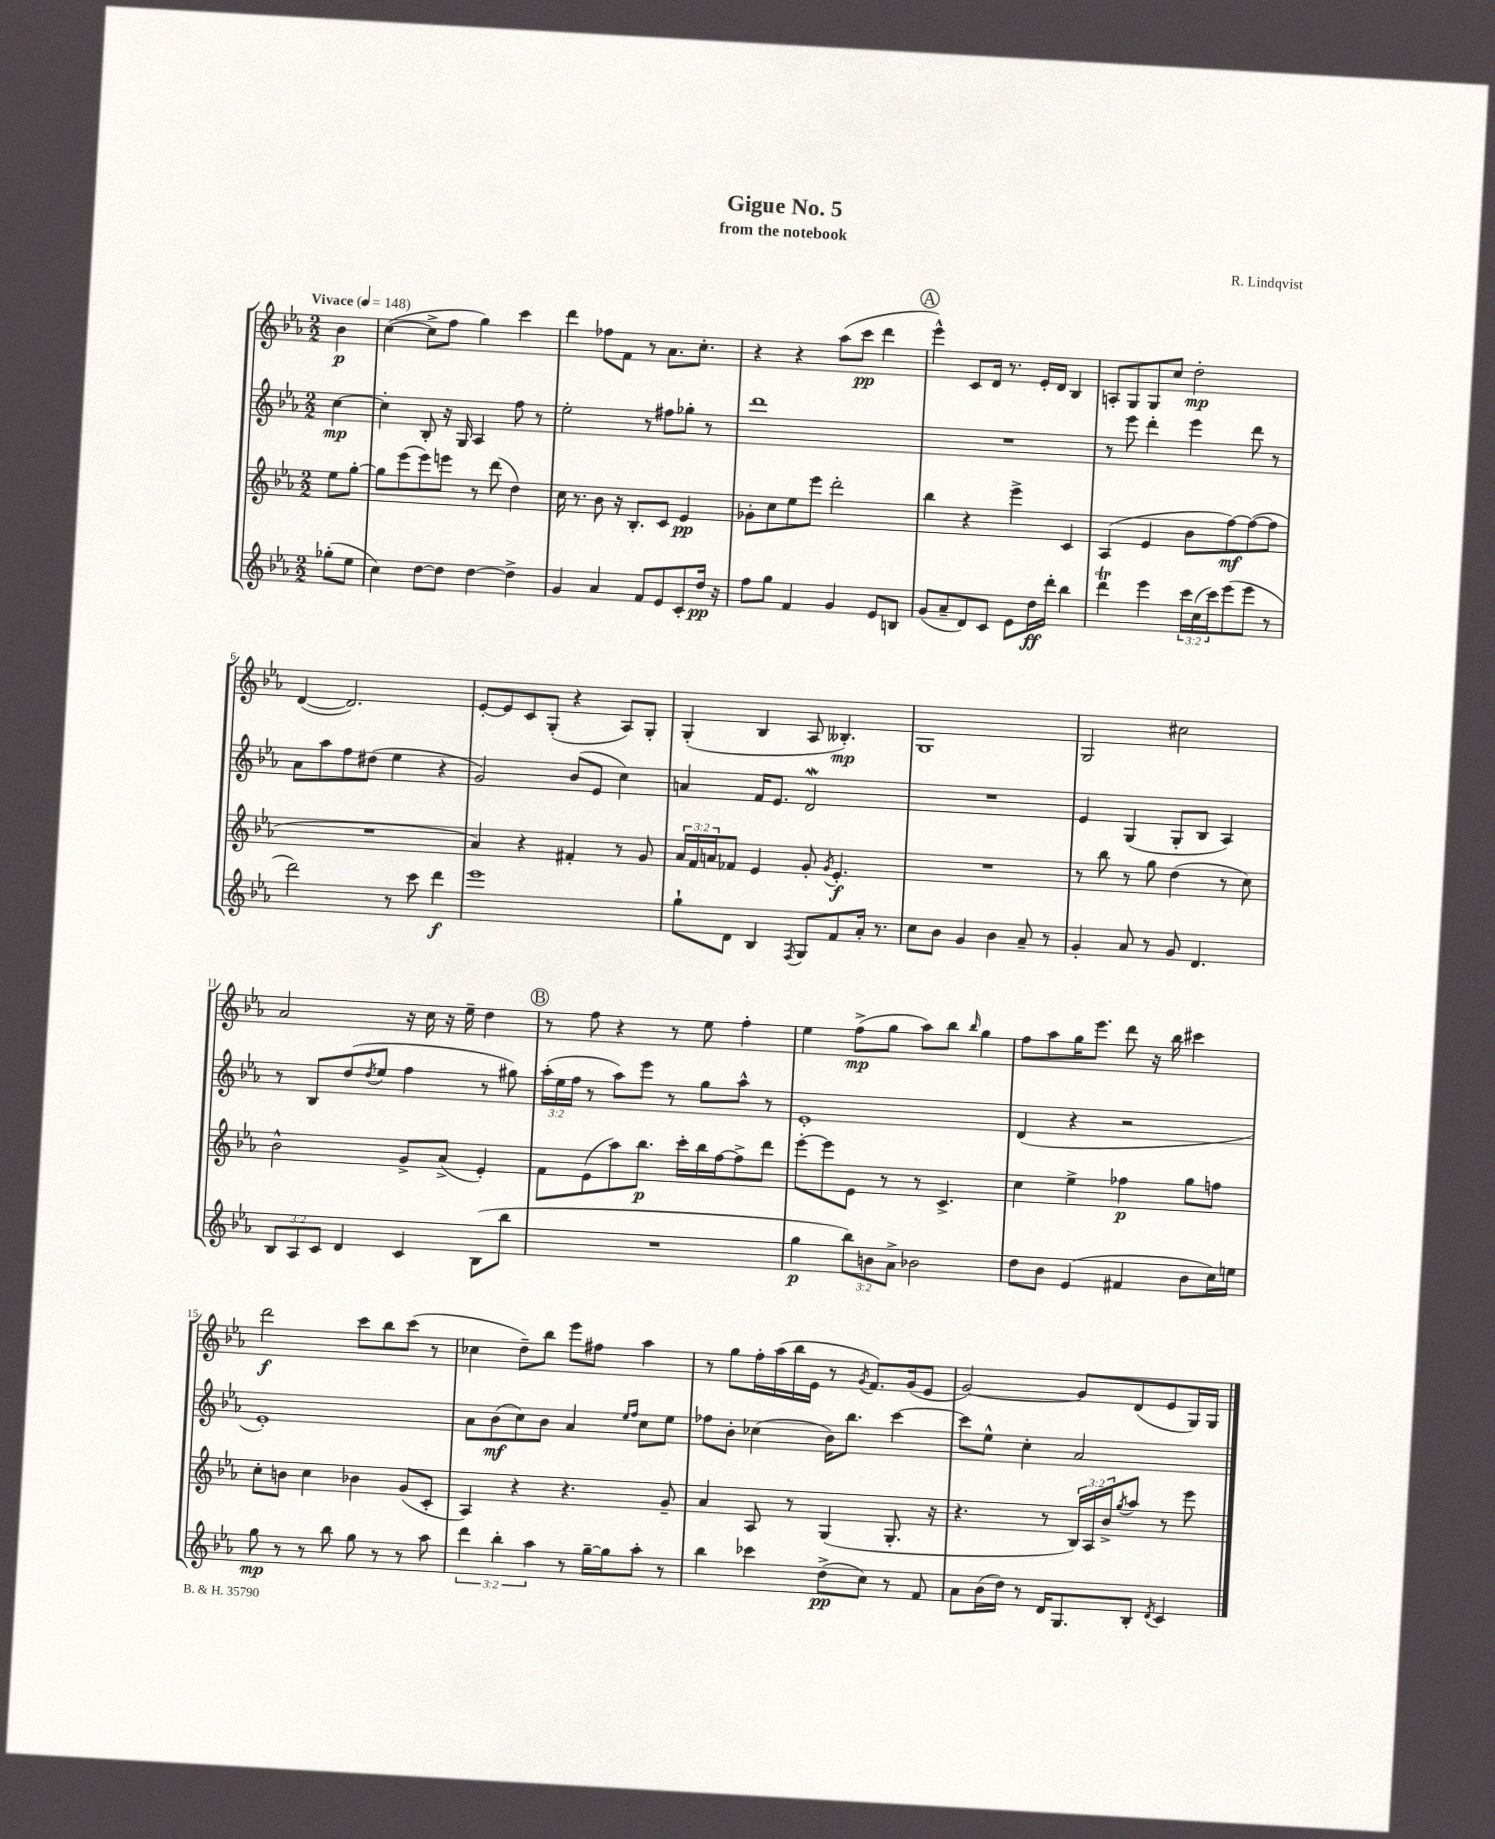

**kern	**dynam	**kern	**dynam	**kern	**dynam	**kern	**dynam
*part4	*part4	*part3	*part3	*part2	*part2	*part1	*part1
*staff4	*staff4	*staff3	*staff3	*staff2	*staff2	*staff1	*staff1
*clefG2	*	*clefG2	*	*clefG2	*	*clefG2	*
*k[b-e-a-]	*	*k[b-e-a-]	*	*k[b-e-a-]	*	*k[b-e-a-]	*
*M2/2	*	*M2/2	*	*M2/2	*	*M2/2	*
*MM148	*	*MM148	*	*MM148	*	*MM148	*
=	=	=	=	=	=	=	=
!	!	!	!	!	!	!LO:TX:a:B:t=Vivace	!
(8gg-X'\L	.	8ee-\L	.	[4cc\	mp	4b-\	p
8ee-\J	.	[8gg'\J	.	.	.	.	.
=1	=1	=1	=1	=1	=1	=1	=1
4cc\)	.	8gg\L]	.	4cc'\]	.	([4cc\	.
.	.	(8eee-\	.	.	.	.	.
[8dd\L	.	8eee-\)	.	8B-'/	.	8cc^\L]	.
8dd\J]	.	8eeen\J	.	16r	.	8ff\J	.
.	.	.	.	16G/	.	.	.
[4dd\	.	8r	.	4A-/	.	4gg\)	.
.	.	(8ddd\	.	.	.	.	.
4dd^\]	.	4dd\)	.	8ff\	.	4ccc\	.
.	.	.	.	8r	.	.	.
=2	=2	=2	=2	=2	=2	=2	=2
4g/	.	16cc\	.	2ee-'\	.	4ddd\	.
.	.	8.r	.	.	.	.	.
4a-/	.	8b-\	.	.	.	8ff-X\L	.
.	.	16r	.	.	.	8f\J	.
.	.	8.B-'/L	.	.	.	.	.
8f/L	.	.	.	8r	.	8r	.
8e-/	.	8c/J	.	8ff#X\L	.	8.a-\L	.
8c'/	.	4e-/	pp	8gg-X'\J	.	.	.
.	.	.	.	.	.	8.cc'\J	.
16dd/Jk	pp	.	.	8r	.	.	.
16r	.	.	.	.	.	.	.
=3	=3	=3	=3	=3	=3	=3	=3
8ff\L	.	8g-X'\L	.	1ddd	.	4r	.
8gg\J	.	8cc\	.	.	.	.	.
4f/	.	8ee-\	.	.	.	4r	.
.	.	8eee-\J	.	.	.	.	.
4g/	.	2ddd'\	.	.	.	(8aa-\L	.
.	.	.	.	.	.	8ccc\J	pp
8e-/L	.	.	.	.	.	4ddd\	.
8Bn/J	.	.	.	.	.	.	.
!!LO:REH:place=s1:t=A
=4	=4	=4	=4	=4	=4	=4	=4
(8g/L	.	4bb-\	.	1r	.	4eee-^^\)	.
8a-~/	.	.	.	.	.	.	.
8d/)	.	4r	.	.	.	8c/L	.
8c/J	.	.	.	.	.	16d/Jk	.
.	.	.	.	.	.	8.r	.
8e-\L	.	4eee-^\	.	.	.	.	.
16dd\L	ff	.	.	.	.	16e-'/LL	.
16ddd'\JJ	.	.	.	.	.	16d/JJ	.
4bb-\	.	4c/	.	.	.	4B-/	.
=5	=5	=5	=5	=5	=5	=5	=5
4dddt\	.	(4A-/	.	8r	.	8An'/L	.
.	.	.	.	8eee-\	.	8G/	.
4eee-\	.	4e-/	.	4ddd'\	.	8G/	.
.	.	.	.	.	.	8cc/J	.
24ccc\LL	.	8b-\L	.	4eee-\	.	2dd'\	mp
(24cc\	.	.	.	.	.	.	.
24ccc\J)	.	.	.	.	.	.	.
(8eee-\	.	[8ff\)	mf	.	.	.	.
8eee-\J	.	(8ff\_	.	8ddd\	.	.	.
8r	.	8ff\J]	.	8r	.	.	.
!!LO:LB:g=z
=6	=6	=6	=6	=6	=6	=6	=6
2ddd\)	.	1r	.	8a-\L	.	([4d/	.
.	.	.	.	8aa-\	.	.	.
.	.	.	.	8ff\	.	2.d/])	.
.	.	.	.	(8dd#X\J	.	.	.
8r	.	.	.	4ee-\	.	.	.
8ccc\	.	.	.	.	.	.	.
4ddd\	f	.	.	4r	.	.	.
=7	=7	=7	=7	=7	=7	=7	=7
1eee-	.	4a-/)	.	2g/)	.	[8e-'/L	.
.	.	.	.	.	.	8e-/]	.
.	.	4r	.	.	.	8c/	.
.	.	.	.	.	.	(8G'/J	.
.	.	4f#X'/	.	(8b-/L	.	4r	.
.	.	.	.	8e-/J	.	.	.
.	.	8r	.	4cc\)	.	8A-/L)	.
.	.	8g/	.	.	.	8G'/J	.
=8	=8	=8	=8	=8	=8	=8	=8
8gg`\L	.	24a-/LL	.	4an/	.	(4G'/	.
.	.	24f/	.	.	.	.	.
.	.	24an/J	.	.	.	.	.
8d\J	.	8f-X/J	.	.	.	.	.
4B-/	.	4e-/	.	16f/KL	.	4B-/	.
.	.	.	.	8.e-/J	.	.	.
8qF/	.	.	.	.	.	.	.
8G/L	.	8g'/	.	2dW/	.	8A-/	.
.	.	8qg/	.	.	.	.	.
8f/	.	4.e-'/	f	.	.	4.B--X'/)	mp
16a-'/Jk	.	.	.	.	.	.	.
8.r	.	.	.	.	.	.	.
=9	=9	=9	=9	=9	=9	=9	=9
8cc\L	.	1r	.	1r	.	1G	.
8b-\J	.	.	.	.	.	.	.
4g/	.	.	.	.	.	.	.
4b-\	.	.	.	.	.	.	.
8a-~/	.	.	.	.	.	.	.
8r	.	.	.	.	.	.	.
=10	=10	=10	=10	=10	=10	=10	=10
4g'/	.	8r	.	4e-/	.	2G/	.
.	.	8bb-\	.	.	.	.	.
8a-/	.	8r	.	(4G/	.	.	.
8r	.	8gg\	.	.	.	.	.
8g/	.	(4dd\	.	8G'/L	.	2cc#X\	.
4.d/	.	.	.	8B-/J	.	.	.
.	.	8r	.	4A-/)	.	.	.
.	.	8cc\)	.	.	.	.	.
!!LO:LB:g=z
=11	=11	=11	=11	=11	=11	=11	=11
12B-/L	.	2b-^^\	.	8r	.	2a-/	.
12A-/	.	.	.	.	.	.	.
.	.	.	.	8B-/L	.	.	.
12c/J	.	.	.	.	.	.	.
4d/	.	.	.	(8dd/	.	.	.
.	.	.	.	8qdd/	.	.	.
.	.	.	.	8ee-/J	.	.	.
4c/	.	8g^/L	.	4ff\	.	16r	.
.	.	.	.	.	.	16cc\	.
.	.	(8a-^/J	.	.	.	16r	.
.	.	.	.	.	.	16ee-~\	.
(8B-\L	.	4e-'/)	.	8r	.	4dd\	.
8bb-\J	.	.	.	8gg#X\)	.	.	.
!!LO:REH:place=s1:t=B
=12	=12	=12	=12	=12	=12	=12	=12
1r	.	8f\L	.	(24aa-'\LL	.	8r	.
.	.	.	.	24ee-\	.	.	.
.	.	.	.	24ff\JJ	.	.	.
.	.	(8e-\	.	8r	.	8ff\	.
.	.	8aa-\)	.	8aa-\L)	.	4r	.
.	.	8.bb-\J	p	8eee-\J	.	.	.
.	.	.	.	8r	.	8r	.
.	.	16ccc'\LL	.	.	.	.	.
.	.	16bb-\	.	8gg\L	.	8ee-\	.
.	.	[16ff\J	.	.	.	.	.
.	.	8ff^\]	.	8aa-^^\J	.	4ff'\	.
.	.	8ddd\J	.	8r	.	.	.
=13	=13	=13	=13	=13	=13	=13	=13
4gg\	p	[8eee-'\L	.	1e-'	.	4ee-\	.
.	.	8eee-\]	.	.	.	.	.
12bb-\L)	.	8e-\J	.	.	.	(8ff^\L	mp
12bn\	.	.	.	.	.	.	.
.	.	8r	.	.	.	8gg\J	.
12a-^\J	.	.	.	.	.	.	.
2b-X\	.	8r	.	.	.	8aa-\L)	.
.	.	4.c^/	.	.	.	8bb-\J	.
.	.	.	.	.	.	16qqbb-/	.
.	.	.	.	.	.	4gg\	.
=14	=14	=14	=14	=14	=14	=14	=14
8dd\L	.	4cc\	.	(4d/	.	8ff\L	.
8b-\J	.	.	.	.	.	8aa-\	.
(4e-/	.	4ee-^\	.	4r	.	16gg\K	.
.	.	.	.	.	.	8.eee-\J	.
4f#X/	.	4ff-X\	p	2r	.	8ddd\	.
.	.	.	.	.	.	16r	.
.	.	.	.	.	.	16bb-\	.
8b-\L	.	8gg\L	.	.	.	4ccc#X\	.
16cc\L)	.	8ffn\J	.	.	.	.	.
16een\JJ	.	.	.	.	.	.	.
!!LO:LB:g=z
=15	=15	=15	=15	=15	=15	=15	=15
8gg\	mp	8cc'\L	.	1e-')	.	2ddd\	f
8r	.	8bn\J	.	.	.	.	.
8r	.	4cc\	.	.	.	.	.
8bb-\	.	.	.	.	.	.	.
8gg\	.	4b-X\	.	.	.	8ccc\L	.
8r	.	.	.	.	.	8bb-\	.
8r	.	(8g/L	.	.	.	(8ccc\J	.
8aa-\	.	8c'/J	.	.	.	8r	.
=16	=16	=16	=16	=16	=16	=16	=16
6ddd\	.	4A-/)	.	8a-\L	.	4cc-X\	.
.	.	.	.	(8b-\	mf	.	.
6bb-'\	.	.	.	.	.	.	.
.	.	4r	.	8cc\)	.	8dd~\L)	.
6aa-\	.	.	.	.	.	.	.
.	.	.	.	8b-\J	.	8bb-\J	.
8r	.	4.r	.	4a-/	.	8eee-\L	.
[16gg~\LL	.	.	.	.	.	8ff#X\J	.
16gg\J]	.	.	.	.	.	.	.
.	.	.	.	16qqee-/LL	.	.	.
.	.	.	.	16qqff/JJ	.	.	.
8aa-'\J	.	.	.	8cc\L	.	4aa-\	.
8r	.	8g~/	.	8ee-\J	.	.	.
=17	=17	=17	=17	=17	=17	=17	=17
4bb-\	.	4a-/	.	8ff-X\L	.	8r	.
.	.	.	.	8b-'\J	.	8gg\L	.
4ccc-X\	.	8A-/	.	(4cc-X\	.	16ff'\L	.
.	.	.	.	.	.	(16aa-\	.
.	.	8r	.	.	.	16bb-\	.
.	.	.	.	.	.	16e-\JJ	.
(8dd^\L	pp	(4G/	.	16b-\KL)	.	8r	.
.	.	.	.	8.bb-\J	.	.	.
.	.	.	.	.	.	8qg/	.
8cc\J)	.	.	.	.	.	8.f/L)	.
8r	.	8.G'/	.	[4ccc\	.	.	.
.	.	.	.	.	.	(16g/k	.
8f/	.	.	.	.	.	8e-/J	.
.	.	16r	.	.	.	.	.
=18	=18	=18	=18	=18	=18	=18	=18
8a-\L	.	4.r	.	8ccc\L]	.	[2g/)	.
(16b-\L	.	.	.	8ee-^^\J	.	.	.
16dd\JJ)	.	.	.	.	.	.	.
8r	.	.	.	4cc'\	.	.	.
16d/KL	.	8r	.	.	.	.	.
8.G/	.	.	.	.	.	.	.
.	.	24B-/LL)	.	2a-/	.	8g/L]	.
.	.	24A-/	.	.	.	.	.
.	.	24b-^/J	.	.	.	.	.
.	.	8qgg/	.	.	.	.	.
8B-'/J	.	8aa-/J	.	.	.	(8d/	.
8qd/	.	.	.	.	.	.	.
4c/	.	8r	.	.	.	8e-/	.
.	.	8eee-\	.	.	.	16G/L)	.
.	.	.	.	.	.	16G/JJ	.
==	==	==	==	==	==	==	==
*-	*-	*-	*-	*-	*-	*-	*-
